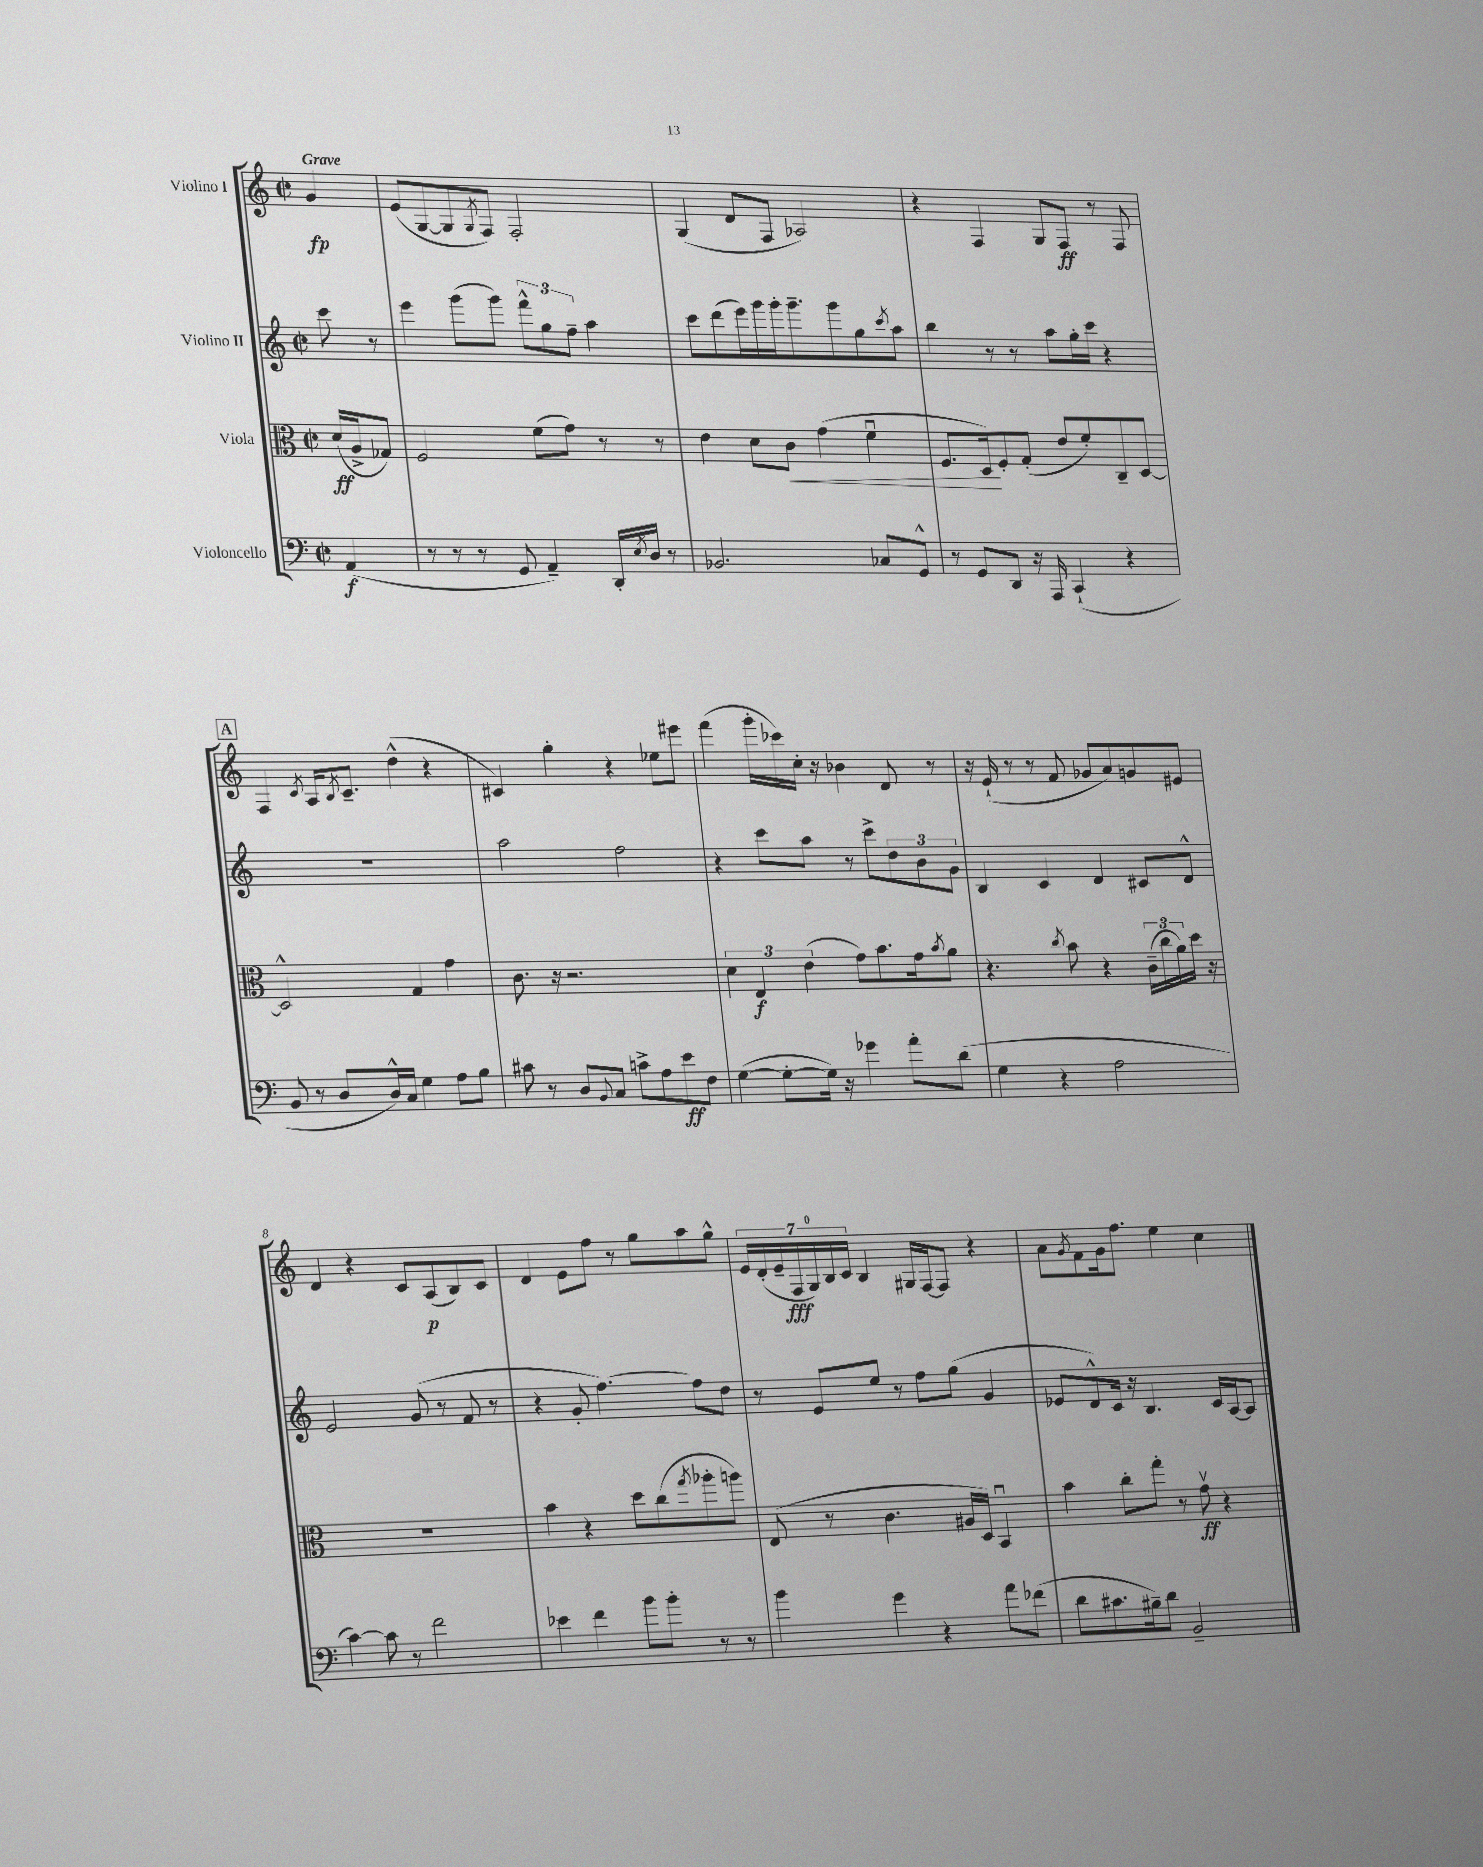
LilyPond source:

<<
\new StaffGroup <<
\new Staff = "s0" \with { instrumentName = "Violino I" } {
    \clef treble \key c \major \defaultTimeSignature \time 2/2 \partial 4 \tempo "Grave"
    g'4\fp |
    e'8( g8~ g8 \acciaccatura { g8 } f8) f2-. |
    g4( d'8 f8 aes2) |
    r4 f4 g8 f8\ff r8 f8 |
    \mark \markup { \box "A" } f4 \acciaccatura { c'8 } a16 \acciaccatura { b8 } c'8.-- d''4-^( r4 |
    cis'4) g''4-. r4 ees''8 eis'''8 |
    f'''4( g'''16-. ces'''16) c''16-. r16 bes'4 d'8 r8 |
    r16 e'16-!( r8 r8 f'8 ges'8 a'8) g'8 eis'8 |
    d'4 r4 c'8 a8\p( b8) c'8 |
    d'4 e'8 f''8 r8 g''8 a''8 g''8-^ |
    \tuplet 7/4 { e'16 d'16-.( e'16-- f16\fff g16-0) b16 c'16 } b4 gis16 f16~ f8 r4 |
    a'8 \acciaccatura { g'8 } f'8 g'16 f''8. e''4 c''4 \bar "|." |
}
\new Staff = "s1" \with { instrumentName = "Violino II" } {
    \clef treble \key c \major \defaultTimeSignature \time 2/2 \partial 4
    c'''8 r8 |
    e'''4 g'''8( g'''8) \tuplet 3/2 { f'''8-^ g''8 f''8-- } a''4 |
    c'''8 d'''8( e'''16) g'''16 g'''16-. g'''8.-- g'''8 g''8 \acciaccatura { c'''8 } a''8 |
    b''4 r8 r8 a''8 g''16-. c'''16 r4 |
    \mark \markup { \box "A" } R1 |
    a''2 f''2 |
    r4 c'''8 a''8 r8 c'''8-> \tuplet 3/2 { d''8 b'8 g'8 } |
    b4 c'4 d'4 cis'8 d'8-^ |
    e'2 g'8( r8 f'8 r8 |
    r4 g'8-. f''4.~) f''8 d''8 |
    r8 e'8 e''8 r8 f''8 g''8( g'4 |
    ees'8 d'8-^) c'16 r16 b4. c'16 a16~ a8 \bar "|." |
}
\new Staff = "s2" \with { instrumentName = "Viola" } {
    \clef alto \key c \major \defaultTimeSignature \time 2/2 \partial 4
    d'16\ff( a16-> ges8) |
    f2 f'8( g'8) r8 r8 |
    e'4 d'8 c'8\< g'4( f'4\downbow |
    f8. d16\!) f8-. g8-.( e'8 f'8-.) c8-- d8~ |
    \mark \markup { \box "A" } d2-^ g4 g'4 |
    c'8. r16 r2. |
    \tuplet 3/2 { d'4 e4\f e'4( } g'8) b'8. g'16 \acciaccatura { b'8 } a'8 |
    r4. \acciaccatura { c''8 } b'8 r4 \tuplet 3/2 { c'16--( c''16 a'16) } d''16 r16 |
    R1 |
    b'4 r4 d''8 c''8( \acciaccatura { g''8 } aes''8-. a''8) |
    e8( r8 c'4. ais16 d16) b,4\downbow |
    b'4 c''8-. g''8-. r8 g'8\upbow\ff r4 \bar "|." |
}
\new Staff = "s3" \with { instrumentName = "Violoncello" } {
    \clef bass \key c \major \defaultTimeSignature \time 2/2 \partial 4
    a,4\f( |
    r8 r8 r8 g,8 a,4--) d,16-. \acciaccatura { e8 } d16 r8 |
    bes,2. ces8 g,8-^ |
    r8 g,8 d,8 r16 a,,16 c,4-!( r4 |
    \mark \markup { \box "A" } b,8 r8 d8 d16-^) c16 g4 a8 b8 |
    cis'8 r8 d8 \appoggiatura { b,8 } c8 c'8-> a8 e'8\ff f8 |
    g4~( g8~-. g16) r16 ges'4 a'8-. d'8( |
    g4 r4 a2 |
    c'4~) c'8 r8 f'2 |
    ees'4 f'4 b'8 b'8-. r8 r8 |
    b'4 g'4 r4 a'8 fes'8( |
    d'8 cis'8. bis16--) d'8 b,2-- \bar "|." |
}
>>
>>
